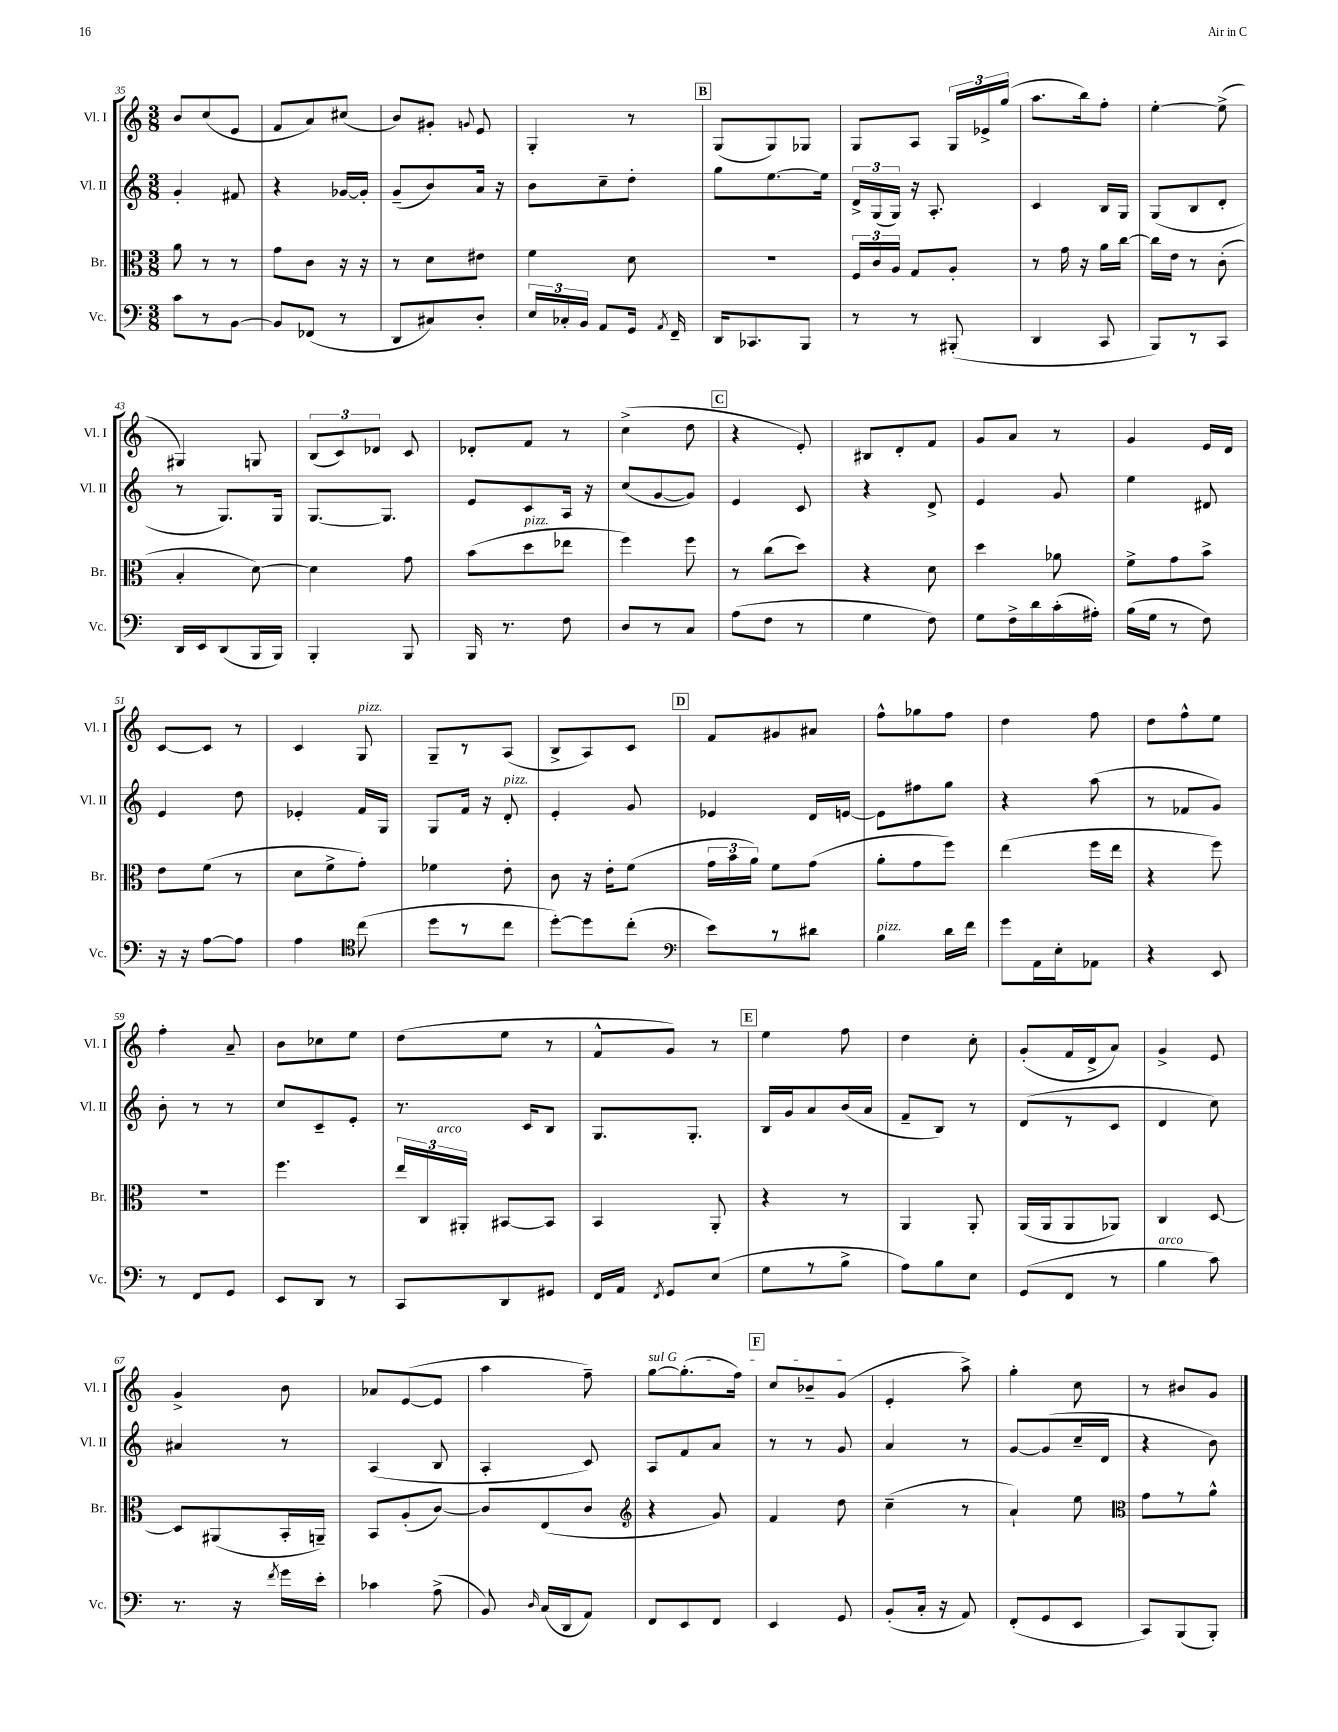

**kern	**kern	**kern	**kern
*staff4	*staff3	*staff2	*staff1
*clefF4	*clefC3	*clefG2	*clefG2
*k[]	*k[]	*k[]	*k[]
*M3/8	*M3/8	*M3/8	*M3/8
8c	8a	4g'	8b
8r	8r	.	(8cc
[8BB	8r	8f#	8e
=	=	=	=
8BB]	8g	4r	8f
(8FF-	8c	.	8a)
8r	16r	[16g-	(8cc#
.	16r	16g-']	.
=	=	=	=
8DD	8r	(8g~	8b)
8C#)	8d	8b)	8g#'
.	.	.	8qqg
8D'	8e#	16a	8e
.	.	16r	.
=	=	=	=
24E	4f	8b	4G'
24C-'	.	.	.
24BB	.	.	.
8AA	.	8cc~	.
16GG	8d	8dd'	8r
8qAA	.	.	.
16FF~	.	.	.
=	=	=	=
16DD	4.r	8gg	(8G
8.CC-	.	.	.
.	.	[8.ee	8G)
8BBB	.	.	8G-
.	.	16ee]	.
=	=	=	=
8r	24F	24d^	8G
.	24c	(24G	.
.	24A	24G)	.
8r	8G	16r	8A
.	.	8.A'	.
(8BBB#'	8A'	.	24G
.	.	.	24e-^
.	.	.	(24gg
=	=	=	=
4DD	8r	4c	8.aa
.	16g	.	.
.	16r	.	16bb)
8CC	16a	16B	8ff'
.	[16cc	16G	.
=	=	=	=
8BBB)	16cc]	(8G	[4ee'
.	16e	.	.
8r	8r	8B	.
8CC	(8c'	8d'	(8ee^]
=	=	=	=
16DD	4B'	8r	4G#)
16EE	.	.	.
(8DD	.	8.G)	.
16BBB	[8d)	.	8G
16BBB)	.	16G	.
=	=	=	=
4BBB'	4d]	[8.G	(12B
.	.	.	12c)
.	.	.	12d-
.	.	8.G]	.
8BBB	8g	.	8c
=	=	=	=
16BBB	(8b	8e	8d-'
8.r	.	.	.
.	8dd	8c	8f
8F	8ee-	16A	8r
.	.	16r	.
=	=	=	=
8D	4ff)	(8cc	(4cc^
8r	.	[8g	.
8C	8ff	8g])	8dd
=	=	=	=
(8A	8r	4e	4r
8F	(8cc	.	.
8r	8dd)	8c	8e')
=	=	=	=
4G	4r	4r	8B#
.	.	.	8d'
8F)	8d	8d^	8f
=	=	=	=
8G	4dd	4e	8g
16F^	.	.	8a
16d	.	.	.
(16c'	8a-	8g	8r
16A#')	.	.	.
=	=	=	=
(16B	8f^	4ee	4g
16G	.	.	.
8r	8g	.	.
8F)	8b^	8d#	16e
.	.	.	16d
=	=	=	=
16r	8e	4e	[8c
16r	.	.	.
[8A	(8f	.	8c]
8A]	8r	8dd	8r
=	=	=	=
4A	8d	4e-'	4c
.	8f^	.	.
*clefC4	*	*	*
(8cc	8g')	16f	8G
.	.	16G	.
=	=	=	=
8dd	4f-	8G	8G~
8r	.	16f	8r
.	.	16r	.
8cc	8e'	8d'	(8A
=	=	=	=
[8dd')	8c	4e'	8B^
8dd]	16r	.	8A)
.	16e'	.	.
(8cc'	(8f	8g	8c
=	=	=	=
*clefF4	*	*	*
8e)	24g	4e-	8f
.	24b	.	.
.	24a)	.	.
8r	8f	.	8g#
8d#	(8g	16d	8a#
.	.	[16e	.
=	=	=	=
4B	8a'	8e]	8ff^^
.	8g	8ff#	8gg-
16d	8ff)	8gg	8ff
16f	.	.	.
=	=	=	=
8g	(4ee	4r	4dd
16AA	.	.	.
16E'	.	.	.
8AA-	16ff	(8aa	8ff
.	16ee	.	.
=	=	=	=
4r	4r	8r	8dd
.	.	8f-	8ff^^
8EE	8ff)	8g)	8ee
=	=	=	=
8r	4.r	8b'	4ff'
8FF	.	8r	.
8GG	.	8r	8a~
=	=	=	=
8EE	4.ff	8cc	8b
8DD	.	8c~	8cc-
8r	.	8e'	8ee
=	=	=	=
8CC	24ee	8.r	(8dd
.	24C	.	.
.	24AA#'	.	.
8DD	[8BB#	.	8ee
.	.	16c	.
8GG#	8BB#]	8B	8r
=	=	=	=
16FF	4BB	8.G	8f^^
16AA	.	.	.
8qFF	.	.	.
8GG	.	.	8g)
.	.	8.G'	.
(8E	8AA'	.	8r
=	=	=	=
8G	4r	16B	4ee
.	.	16g	.
8r	.	8a	.
8B^	8r	(16b	8ff
.	.	16a	.
=	=	=	=
8A)	4AA	8f~	4dd
8B	.	8B)	.
8E	8AA'	8r	8cc'
=	=	=	=
(8GG	(16AA	(8d	(8g'
.	16AA	.	.
8FF	8AA	8r	16f
.	.	.	16d^
8r	8AA-)	8c	8a)
=	=	=	=
4B	4C	4d	4g^
8c)	[8D	8cc)	8e
=	=	=	=
8.r	8D]	4a#	4g^
.	(8AA#	.	.
16r	.	.	.
8qf	.	.	.
16g	16BB'	8r	8b
16e'	16AA~)	.	.
=	=	=	=
4c-	8BB	(4A	8a-
.	(8A'	.	([8e
(8A^	[8c)	8B	8e]
=	=	=	=
8BB)	8c]	4A'	4aa
16qqD	.	.	.
(16C	(8E	.	.
16DD	.	.	.
8AA)	8c	8c)	8ff~)
=	=	=	=
*	*clefG2	*	*
8FF	4r	8A	[8gg
8EE	.	8f	(8.gg']
8FF	8g)	8a	.
.	.	.	16ff)
=	=	=	=
4EE	4f	8r	8cc
.	.	8r	8b-~
8GG	8dd	8g	(8g
=	=	=	=
(8BB'	(4cc~	4a	4e'
16C'	.	.	.
16r	.	.	.
8AA)	8r	8r	8aa^)
=	=	=	=
(8FF'	4a`)	[8g	4gg'
8GG	.	(8g]	.
8EE	8ee	16cc~	8cc
.	.	16d	.
=	=	=	=
*	*clefC3	*	*
8CC)	8g	4r	8r
(8BBB	8r	.	8b#
8BBB')	8a^^	8b)	8g
==	==	==	==
*-	*-	*-	*-
